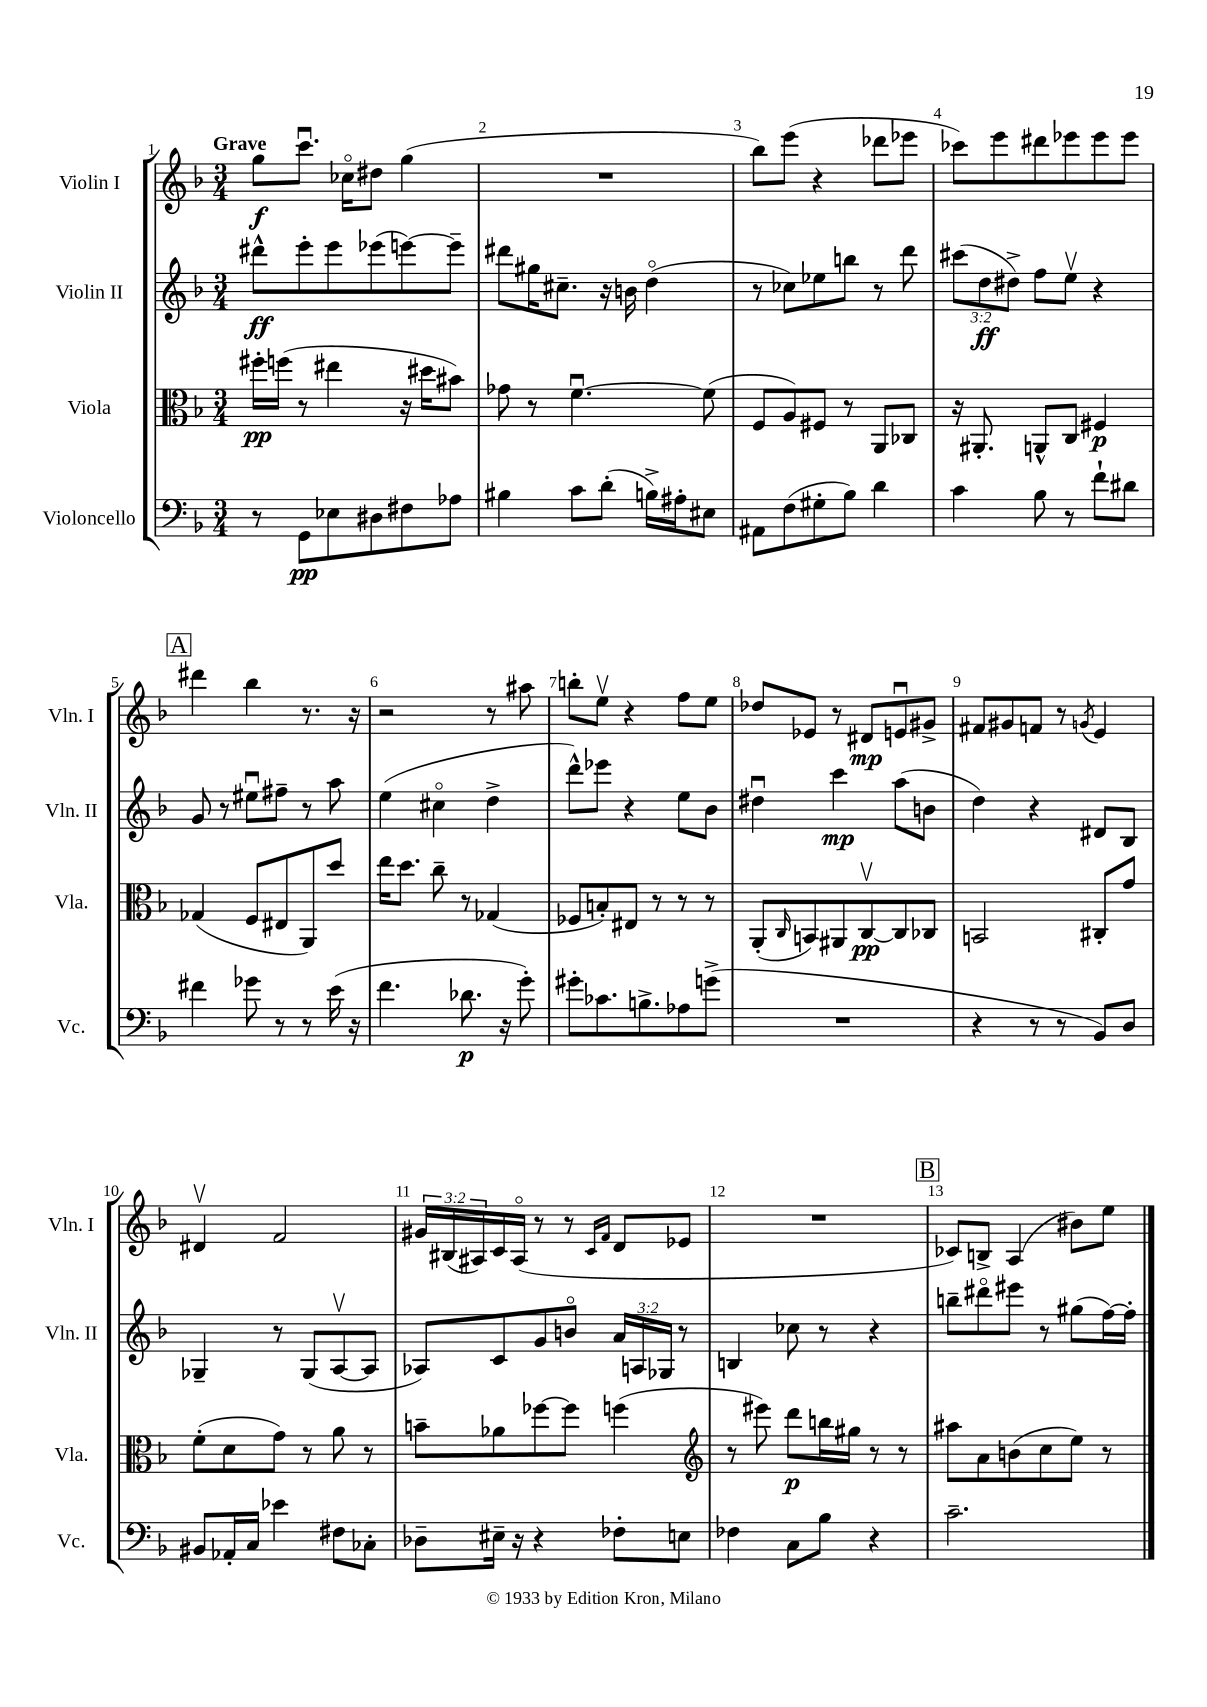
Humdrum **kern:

**kern	**kern	**kern	**kern
*staff4	*staff3	*staff2	*staff1
*clefF4	*clefC3	*clefG2	*clefG2
*k[b-]	*k[b-]	*k[b-]	*k[b-]
*M3/4	*M3/4	*M3/4	*M3/4
8r	16ff#'\LL	8ddd#^^\L	8gg\L
.	(16ff\JJ	.	.
8GG\L	8r	8eee'\	8.cccu\J
8E-\	4ee#\	8eee\	.
.	.	.	16cc-o\LK
8D#\	.	(8eee-\	8dd#\J
8F#\	16r	[8eee\)	(4gg\
.	16dd#\LK	.	.
8A-\J	8b#\J)	8eee~\]J	.
=	=	=	=
4B#\	8g-\	8ddd#\L	2.r
.	8r	16gg#\K	.
.	.	8.cc#~\J	.
8c\L	[4.fu\	.	.
(8d'\J	.	16r	.
.	.	16b\	.
16B^\LL)	.	(4ddo\	.
16A#'\J	.	.	.
8E#\J	(8f\]	.	.
=	=	=	=
8AA#\L	8F/L	8r	8bb-\L)
(8F\	8A/)	8cc-\L)	(8eee\J
8G#'\	8F#/J	8ee-\	4r
8B-\J)	8r	8bb\J	.
4d\	8AA/L	8r	8ddd-\L
.	8C-/J	8ddd\	8eee-\J
=	=	=	=
4c\	16r	(12ccc#\L	8ccc-\L)
.	8.AA#'/	.	.
.	.	12dd\	.
.	.	.	8eee\
.	.	12dd#^\J)	.
8B-\	8AA^^/L	8ff\L	8ddd#\
8r	8C/J	8eev\J	8eee-\
8f`\L	4F#/	4r	8eee-\
8d#\J	.	.	8eee-\J
=	=	=	=
4f#\	(4G-/	8g/	4ddd#\
.	.	8r	.
8g-\	8F/L	8ee#u\L	4bb-\
8r	8E#/	8ff#~\J	.
8r	8AA/)	8r	8.r
(16e\	8dd/J	8aa\	.
16r	.	.	16r
=	=	=	=
4.f\	16ee\LK	(4ee\	2r
.	8.dd\J	.	.
.	8cc~\	4cc#o\	.
8.d-\	8r	.	.
.	(4G-/	4dd^\	8r
16r	.	.	.
8g'\)	.	.	8aa#\
=	=	=	=
8g#'\L	8F-/L	8ddd^^\L)	8bb'\L
8.c-\	8B'/)	8eee-\J	8eev\J
.	8E#/J	4r	4r
8.B^\	.	.	.
.	8r	.	.
8A-\	8r	8ee\L	8ff\L
(8g^\J	8r	8b-\J	8ee\J
=	=	=	=
2.r	(8AA'/L	4dd#u\	8dd-/L
.	16qqC/	.	.
.	8BB/)	.	8e-/J
.	8AA#/	4ccc\	8r
.	[8Cv/	.	8d#/L
.	8C/]	(8aa\L	8eu/
.	8C-/J	8b\J	8g#^/J
=	=	=	=
4r	2BB/	4dd\)	8f#/L
.	.	.	8g#/
8r	.	4r	8f/J
8r	.	.	8r
.	.	.	8qg/
8BB-/L)	8C#'/L	8d#/L	4e/
8D/J	8g/J	8B-/J	.
=	=	=	=
8BB#/L	(8f'\L	4G-~/	4d#v/
16AA-'/L	8d\	.	.
16C/JJ	.	.	.
4e-\	8g\J)	8r	2f/
.	8r	(8G-/L	.
8F#\L	8a\	[8Av/	.
8C-'\J	8r	8A/]J	.
=	=	=	=
8D-~\L	8b~\L	8A-/L)	24g#/LL
.	.	.	(24B#/
.	.	.	24A#/)
16E#~\Jk	8a-\	8c/	16c/
16r	.	.	(16A#o/JJ
4r	[8ff-\	8g/	8r
.	8ff-\]J	8bo/J	8r
.	.	.	16qqc/LL
.	.	.	16qqf/JJ
8F-'\L	(4ff\	24a/LL	8d/L
.	.	24A/	.
.	.	24G-/JJ	.
8E\J	.	8r	8e-/J
=	=	=	=
*	*clefG2	*	*
4F-\	8r	4B/	2.r
.	8eee#\)	.	.
8C\L	8ddd\L	8cc-\	.
8B-\J	16bb\L	8r	.
.	16gg#\JJ	.	.
4r	8r	4r	.
.	8r	.	.
=	=	=	=
2.c~\	8aa#\L	8bb~\L	8c-/L)
.	8a\	8ddd#o\	8B^/J
.	(8b\	8eee#\J	(4A/
.	8cc\	8r	.
.	8ee\J)	(8gg#\L	8b#\L)
.	8r	[16ff\L)	8ee\J
.	.	16ff'\]JJ	.
==	==	==	==
*-	*-	*-	*-
